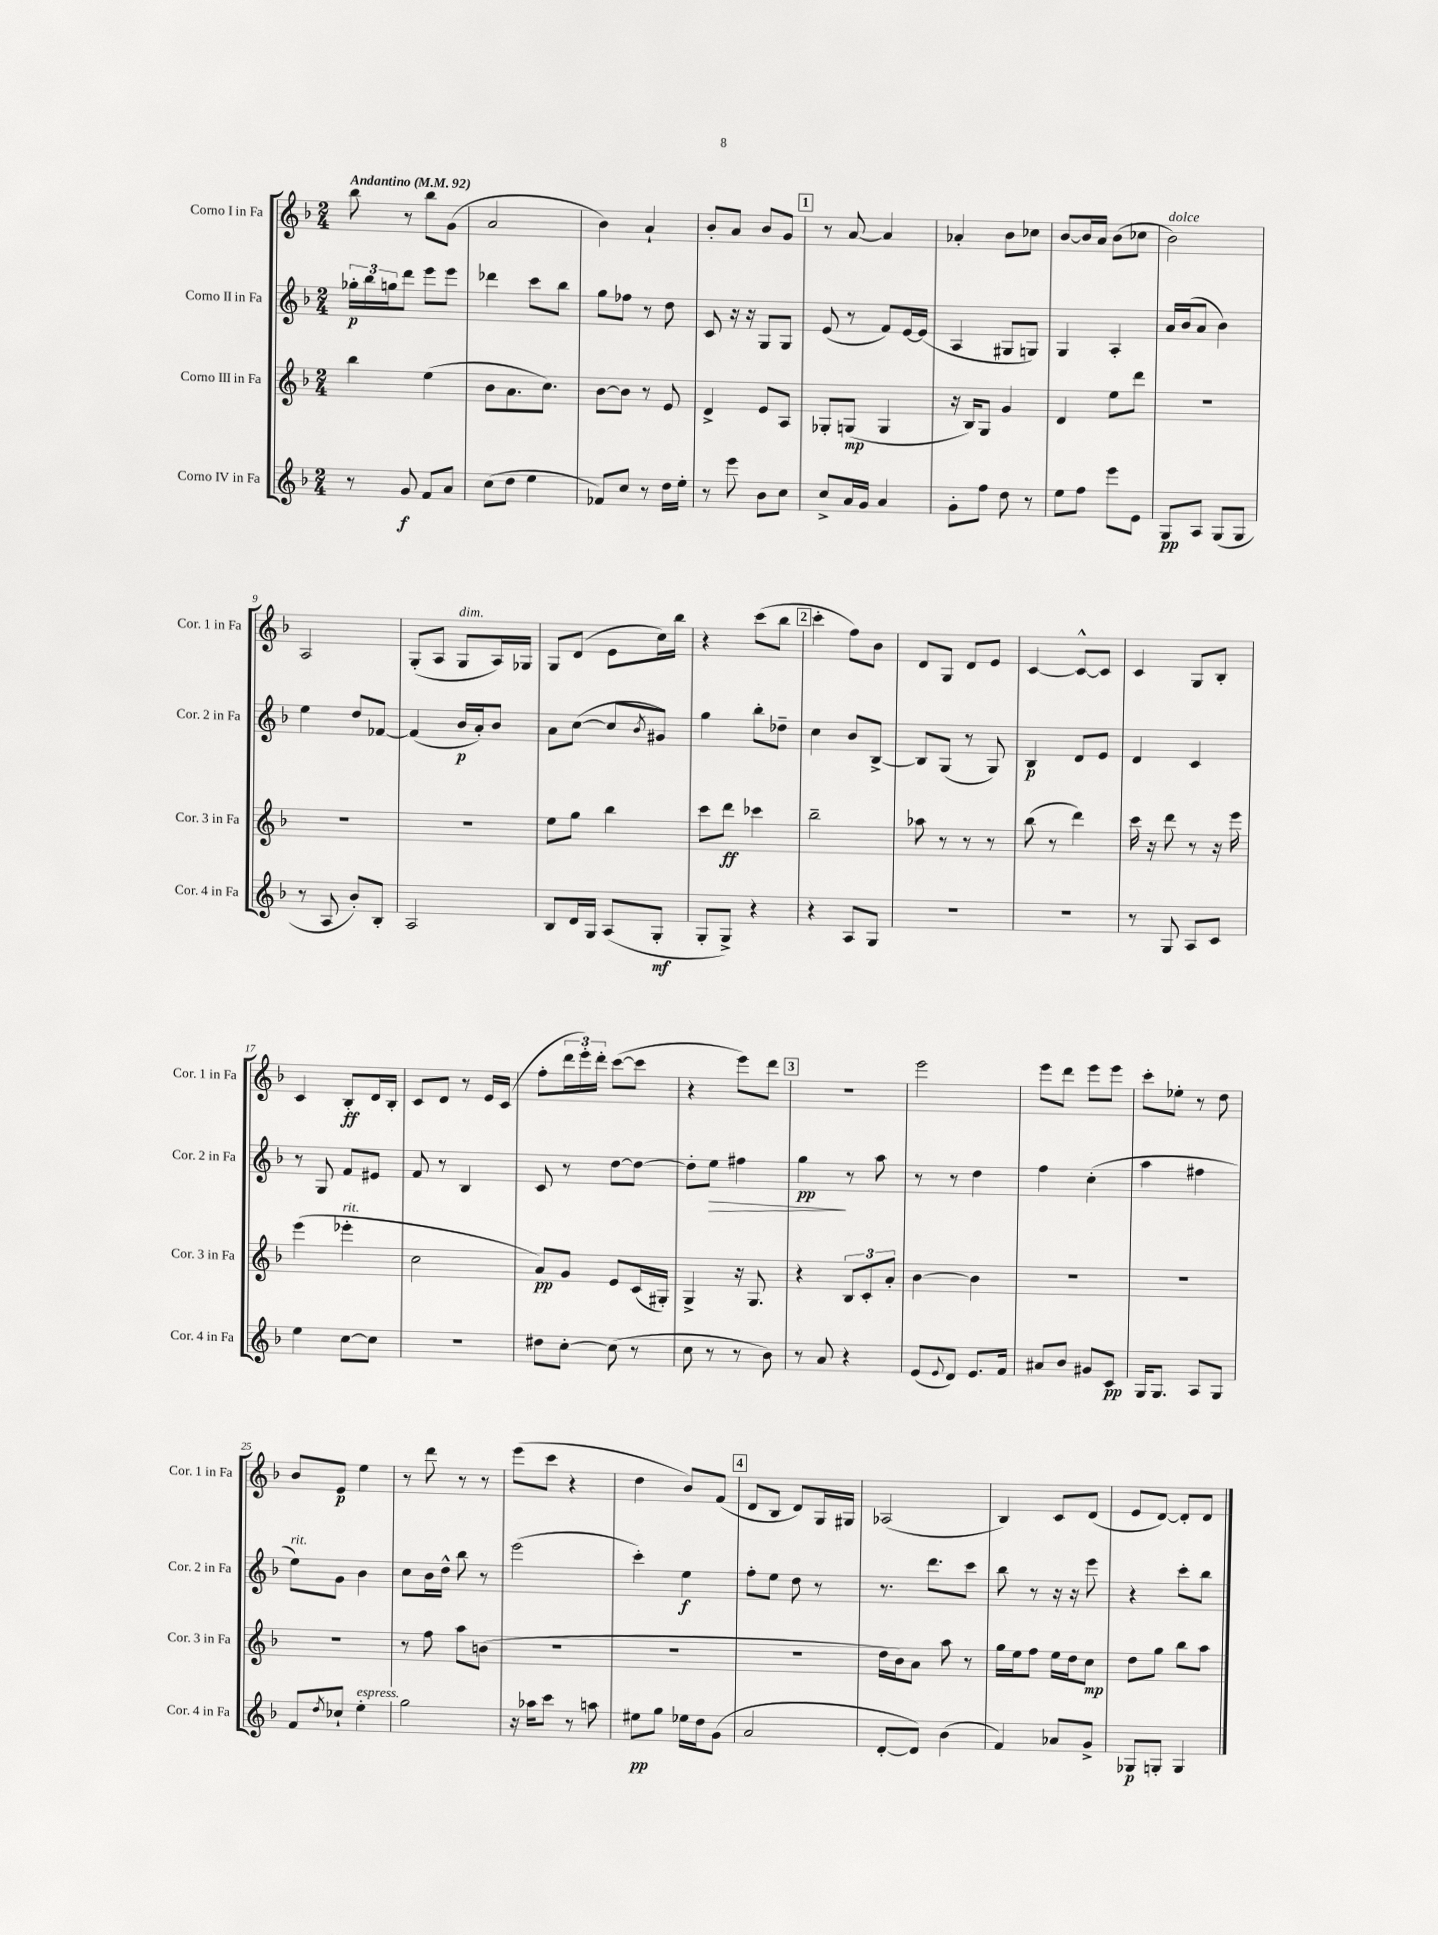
<<
\new StaffGroup <<
\new Staff = "s0" \with { instrumentName = "Corno I in Fa" shortInstrumentName = "Cor. 1 in Fa" } {
    \clef treble \key f \major \numericTimeSignature \time 2/4 \tempo "Andantino" 4 = 92
    bes''8 r8 bes''8 g'8( |
    a'2 |
    bes'4) a'4-! |
    bes'8-. a'8 bes'8 g'8 |
    \mark \markup { \box "1" } r8 a'8~ a'4 |
    aes'4-. bes'8 ces''8 |
    bes'8~ bes'16 a'16 bes'8( ces''8 |
    bes'2^\markup { \italic "dolce" }) |
    a2 |
    g8-.( a8 g8^\markup { \italic "dim." } a16) ges16 |
    g8 d'8( e'8 c''16) bes''16 |
    r4 c'''8( bes''8 |
    \mark \markup { \box "2" } c'''4-. f''8) bes'8 |
    d'8 g8 d'8 e'8 |
    c'4~ c'8~-^ c'8 |
    c'4 g8 bes8-. |
    c'4 bes8-.\ff d'16 bes16-. |
    c'8 d'8 r8 e'16 c'16( |
    f''8-. \tuplet 3/2 { d'''16 e'''16-.) d'''16-. } c'''8~( c'''8 |
    r4 e'''8) d'''8 |
    \mark \markup { \box "3" } R2 |
    e'''2 |
    e'''8 d'''8 e'''8 e'''8 |
    c'''8-. ees''8-. r8 d''8 |
    bes'8 e'8\p e''4 |
    r8 d'''8 r8 r8 |
    e'''8( c'''8 r4 |
    d''4 bes'8) f'8( |
    \mark \markup { \box "4" } d'8 bes8 d'8) g16 gis16 |
    aes2( |
    bes4) c'8 d'8( |
    e'8 d'8~) d'8-. d'8 \bar "|." |
}
\new Staff = "s1" \with { instrumentName = "Corno II in Fa" shortInstrumentName = "Cor. 2 in Fa" } {
    \clef treble \key f \major \numericTimeSignature \time 2/4
    \tuplet 3/2 { ges''16-.\p bes''16 g''16 } d'''8 e'''8 e'''8 |
    des'''4 c'''8 bes''8 |
    g''8 fes''8 r8 d''8 |
    c'8 r16 r16 g8 g8 |
    \mark \markup { \box "1" } e'8( r8 f'8) e'16~ e'16( |
    a4 gis8 g8) |
    g4 a4-. |
    a'16 bes'16( a'8 bes'4) |
    e''4 d''8 fes'8~ |
    fes'4( bes'16\p a'16-.) bes'8 |
    a'8 c''8~( c''8 \acciaccatura { bes'8 } gis'8) |
    g''4 bes''8-. des''8-- |
    \mark \markup { \box "2" } c''4 bes'8 bes8~-> |
    bes8 g8( r8 g8) |
    bes4\p d'8 e'8 |
    d'4 c'4 |
    r8 g8 f'8 eis'8 |
    f'8 r8 bes4 |
    c'8 r8 d''8~ d''8~ |
    d''8-. e''8\> fis''4 |
    \mark \markup { \box "3" } g''4\pp\! r8 a''8 |
    r8 r8 d''4 |
    f''4 c''4-.( |
    a''4 fis''4 |
    e''8^\markup { \italic "rit." }) g'8 bes'4 |
    c''8 bes'16 d''16-^ bes''8 r8 |
    e'''2( |
    c'''4-.) e''4\f |
    \mark \markup { \box "4" } f''8-. e''8 d''8 r8 |
    r8. d'''8. c'''8 |
    bes''8 r8 r16 r16 e'''8 |
    r4 c'''8-. bes''8 \bar "|." |
}
\new Staff = "s2" \with { instrumentName = "Corno III in Fa" shortInstrumentName = "Cor. 3 in Fa" } {
    \clef treble \key f \major \numericTimeSignature \time 2/4
    bes''4 e''4( |
    bes'8 a'8. c''8.) |
    bes'8~ bes'8 r8 e'8 |
    d'4-> e'8 a8 |
    \mark \markup { \box "1" } ges8-. g8\mp( g4 |
    r16 bes16) g8 g'4 |
    d'4 e''8 d'''8 |
    R2 |
    R2 |
    r2 |
    e''8 g''8 bes''4 |
    c'''8 d'''8\ff ces'''4 |
    \mark \markup { \box "2" } bes''2-- |
    aes''8 r8 r8 r8 |
    bes''8( r8 d'''4) |
    c'''16 r16 d'''8 r8 r16 e'''16 |
    e'''4( ees'''4-.^\markup { \italic "rit." } |
    c''2 |
    a'8\pp) g'8 e'8 c'16( gis16-.) |
    g4-> r16 g8. |
    \mark \markup { \box "3" } r4 \tuplet 3/2 { bes8 c'8-. a'8-. } |
    bes'4~ bes'4 |
    R2 |
    R2 |
    R2 |
    r8 f''8 a''8 b'8( |
    R2 |
    R2 |
    \mark \markup { \box "4" } R2 |
    d''16 bes'16) a'8 a''8 r8 |
    g''16 e''16 f''8 e''16 d''16 c''8\mp |
    d''8 g''8 bes''8 a''8 \bar "|." |
}
\new Staff = "s3" \with { instrumentName = "Corno IV in Fa" shortInstrumentName = "Cor. 4 in Fa" } {
    \clef treble \key f \major \numericTimeSignature \time 2/4
    r8 g'8\f f'8 a'8 |
    c''8( d''8 e''4 |
    fes'8) c''8 r8 d''16 e''16-. |
    r8 e'''8 bes'8 c''8 |
    \mark \markup { \box "1" } c''8-> a'16 g'16 a'4 |
    g'8-. f''8 d''8 r8 |
    e''8 f''8 e'''8 e'8 |
    g8\pp a8 g8( g8 |
    r8 a8 bes'8-.) bes8-. |
    a2 |
    bes8 d'16 g16 a8( g8-.\mf |
    g8-. g8->) r4 |
    \mark \markup { \box "2" } r4 a8 g8 |
    R2 |
    R2 |
    r8 g8 a8 c'8 |
    e''4 c''8~ c''8 |
    r2 |
    dis''8 c''8~-. c''8( r8 |
    c''8 r8 r8 bes'8) |
    \mark \markup { \box "3" } r8 a'8 r4 |
    e'8( \appoggiatura { e'8 } d'8) e'8. f'16 |
    ais'8 bes'8 gis'8 c'8\pp |
    g16 g8. a8 g8 |
    f'8 \acciaccatura { d''8 } ces''8-! e''4-.^\markup { \italic "espress." } |
    g''2 |
    r16 aes''16 c'''8 r8 a''8 |
    eis''8\pp g''8 ees''16 d''16 g'8( |
    \mark \markup { \box "4" } a'2 |
    d'8~-. d'8) bes'4( |
    f'4) aes'8 g'8-> |
    ges8\p g8-. g4 \bar "|." |
}
>>
>>
